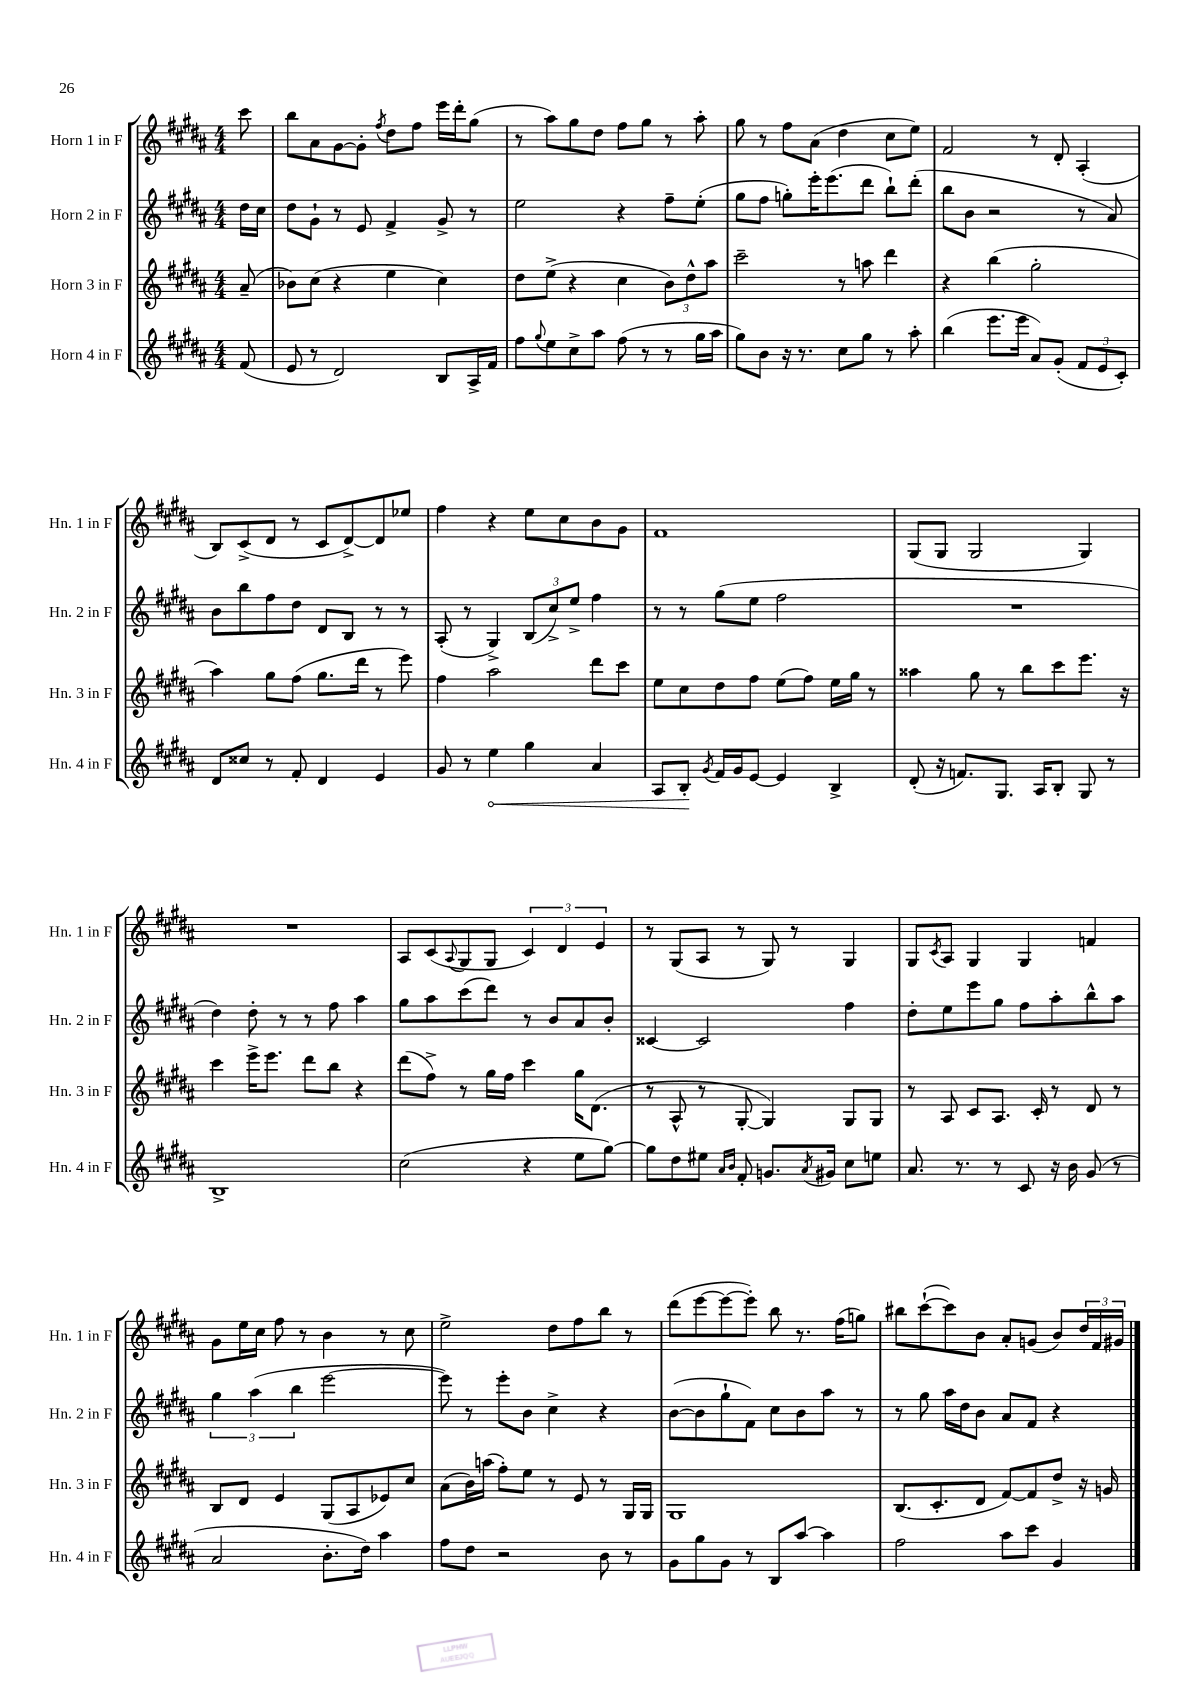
<<
\new StaffGroup <<
\new Staff = "s0" \with { instrumentName = "Horn 1 in F" shortInstrumentName = "Hn. 1 in F" } {
    \clef treble \key b \major \numericTimeSignature \time 4/4 \partial 8
    cis'''8 |
    b''8 ais'8 gis'8~ gis'8-. \acciaccatura { fis''8 } dis''8 fis''8 e'''16 dis'''16-. gis''8( |
    r8 ais''8) gis''8 dis''8 fis''8 gis''8 r8 ais''8-. |
    gis''8 r8 fis''8 ais'8( dis''4 cis''8 e''8) |
    fis'2 r8 dis'8-. ais4-.( |
    b8) cis'8->( dis'8 r8 cis'8 dis'8~->) dis'8 ees''8 |
    fis''4 r4 e''8 cis''8 b'8 gis'8 |
    fis'1 |
    gis8( gis8 gis2 gis4) |
    R1 |
    ais8 cis'8( \appoggiatura { ais8 } gis8 gis8 \tuplet 3/2 { cis'4) dis'4 e'4 } |
    r8 gis8( ais8 r8 gis8) r8 gis4 |
    gis8 \acciaccatura { cis'8 } ais8 gis4 gis4 f'4 |
    gis'8 e''16 cis''16 fis''8 r8 b'4 r8 cis''8 |
    e''2-> dis''8 fis''8 b''8 r8 |
    dis'''8( e'''8~ e'''8~ e'''8-.) b''8 r8. fis''16( g''8) |
    bis''8 cis'''8~-!( cis'''8) b'8 ais'8-. g'8( b'8) \tuplet 3/2 { dis''16 fis'16 gis'16 } \bar "|." |
}
\new Staff = "s1" \with { instrumentName = "Horn 2 in F" shortInstrumentName = "Hn. 2 in F" } {
    \clef treble \key b \major \numericTimeSignature \time 4/4 \partial 8
    dis''16 cis''16 |
    dis''8 gis'8-! r8 e'8 fis'4-> gis'8-> r8 |
    e''2 r4 fis''8-- e''8-.( |
    gis''8 fis''8 g''8-.) e'''16-. e'''8.( dis'''8 b''8-!) dis'''8-.( |
    b''8 b'8 r2 r8 ais'8) |
    b'8 b''8 fis''8 dis''8 dis'8 b8 r8 r8 |
    ais8-.( r8 gis4->) \tuplet 3/2 { b8( cis''8->) e''8-> } fis''4 |
    r8 r8 gis''8( e''8 fis''2 |
    R1 |
    dis''4) dis''8-. r8 r8 fis''8 ais''4 |
    gis''8 ais''8 cis'''8( dis'''8) r8 b'8 ais'8 b'8-. |
    cisis'4~ cisis'2 fis''4 |
    dis''8-. e''8 e'''8 gis''8 fis''8 ais''8-. b''8-^ ais''8 |
    \tuplet 3/2 { gis''4 ais''4( b''4 } e'''2~ |
    e'''8) r8 e'''8-. b'8 cis''4-> r4 |
    b'8~( b'8 gis''8-! fis'8) cis''8 b'8 ais''8 r8 |
    r8 gis''8 ais''16 dis''16 b'8 ais'8 fis'8 r4 \bar "|." |
}
\new Staff = "s2" \with { instrumentName = "Horn 3 in F" shortInstrumentName = "Hn. 3 in F" } {
    \clef treble \key b \major \numericTimeSignature \time 4/4 \partial 8
    ais'8--( |
    bes'8) cis''8( r4 e''4 cis''4) |
    dis''8 e''8->( r4 cis''4 \tuplet 3/2 { b'8) dis''8-^ ais''8 } |
    cis'''2-- r8 a''8 dis'''4 |
    r4 b''4( gis''2-. |
    ais''4) gis''8 fis''8( gis''8. dis'''16 r8 e'''8) |
    fis''4 ais''2 dis'''8 cis'''8 |
    e''8 cis''8 dis''8 fis''8 e''8( fis''8) e''16 gis''16 r8 |
    aisis''4 gis''8 r8 b''8 cis'''8 e'''8. r16 |
    cis'''4 e'''16-> e'''8. dis'''8 b''8 r4 |
    dis'''8( fis''8->) r8 gis''16 fis''16 cis'''4 gis''16 dis'8.( |
    r8 ais8-^ r8 gis8~-. gis4) gis8 gis8 |
    r8 ais8 cis'8 ais8. cis'16-. r8 dis'8 r8 |
    b8 dis'8 e'4 gis8( ais8 ees'8) cis''8 |
    ais'8( b'16) a''16( fis''8-.) e''8 r8 e'8 r8 gis16 gis16 |
    gis1 |
    b8.( cis'8.-. dis'8 fis'8~) fis'8 dis''8-> r16 g'16 \bar "|." |
}
\new Staff = "s3" \with { instrumentName = "Horn 4 in F" shortInstrumentName = "Hn. 4 in F" } {
    \clef treble \key b \major \numericTimeSignature \time 4/4 \partial 8
    fis'8( |
    e'8 r8 dis'2) b8 ais16-> fis'16 |
    fis''8 \appoggiatura { gis''8 } e''8 cis''8-> ais''8 fis''8( r8 r8 gis''16 ais''16 |
    gis''8) b'8 r16 r8. cis''8 gis''8 r8 ais''8-. |
    b''4( e'''8. e'''16 ais'8) gis'8-.( \tuplet 3/2 { fis'8 e'8 cis'8-.) } |
    dis'8 cisis''8 r8 fis'8-. dis'4 e'4 |
    gis'8 r8 \once \override Hairpin.circled-tip = ##t e''4\< gis''4 ais'4 |
    ais8 b8-.\! \acciaccatura { gis'8 } fis'16 gis'16 e'8~ e'4 b4-> |
    dis'8-.( r16 f'8.) gis8. ais16 b8-. gis8 r8 |
    b1-> |
    cis''2( r4 e''8 gis''8~) |
    gis''8 dis''8 eis''8 \grace { ais'16 b'16 } fis'8-. g'8. \acciaccatura { ais'8 } gis'16 cis''8 e''8 |
    ais'8. r8. r8 cis'8 r16 b'16 gis'8( r8 |
    ais'2 b'8.-. dis''16) ais''4 |
    fis''8 dis''8 r2 b'8 r8 |
    gis'8 gis''8 gis'8 r8 b8 ais''8~ ais''4 |
    fis''2 ais''8 cis'''8 gis'4 \bar "|." |
}
>>
>>
\layout { \context { \Score \remove "Bar_number_engraver" } }
